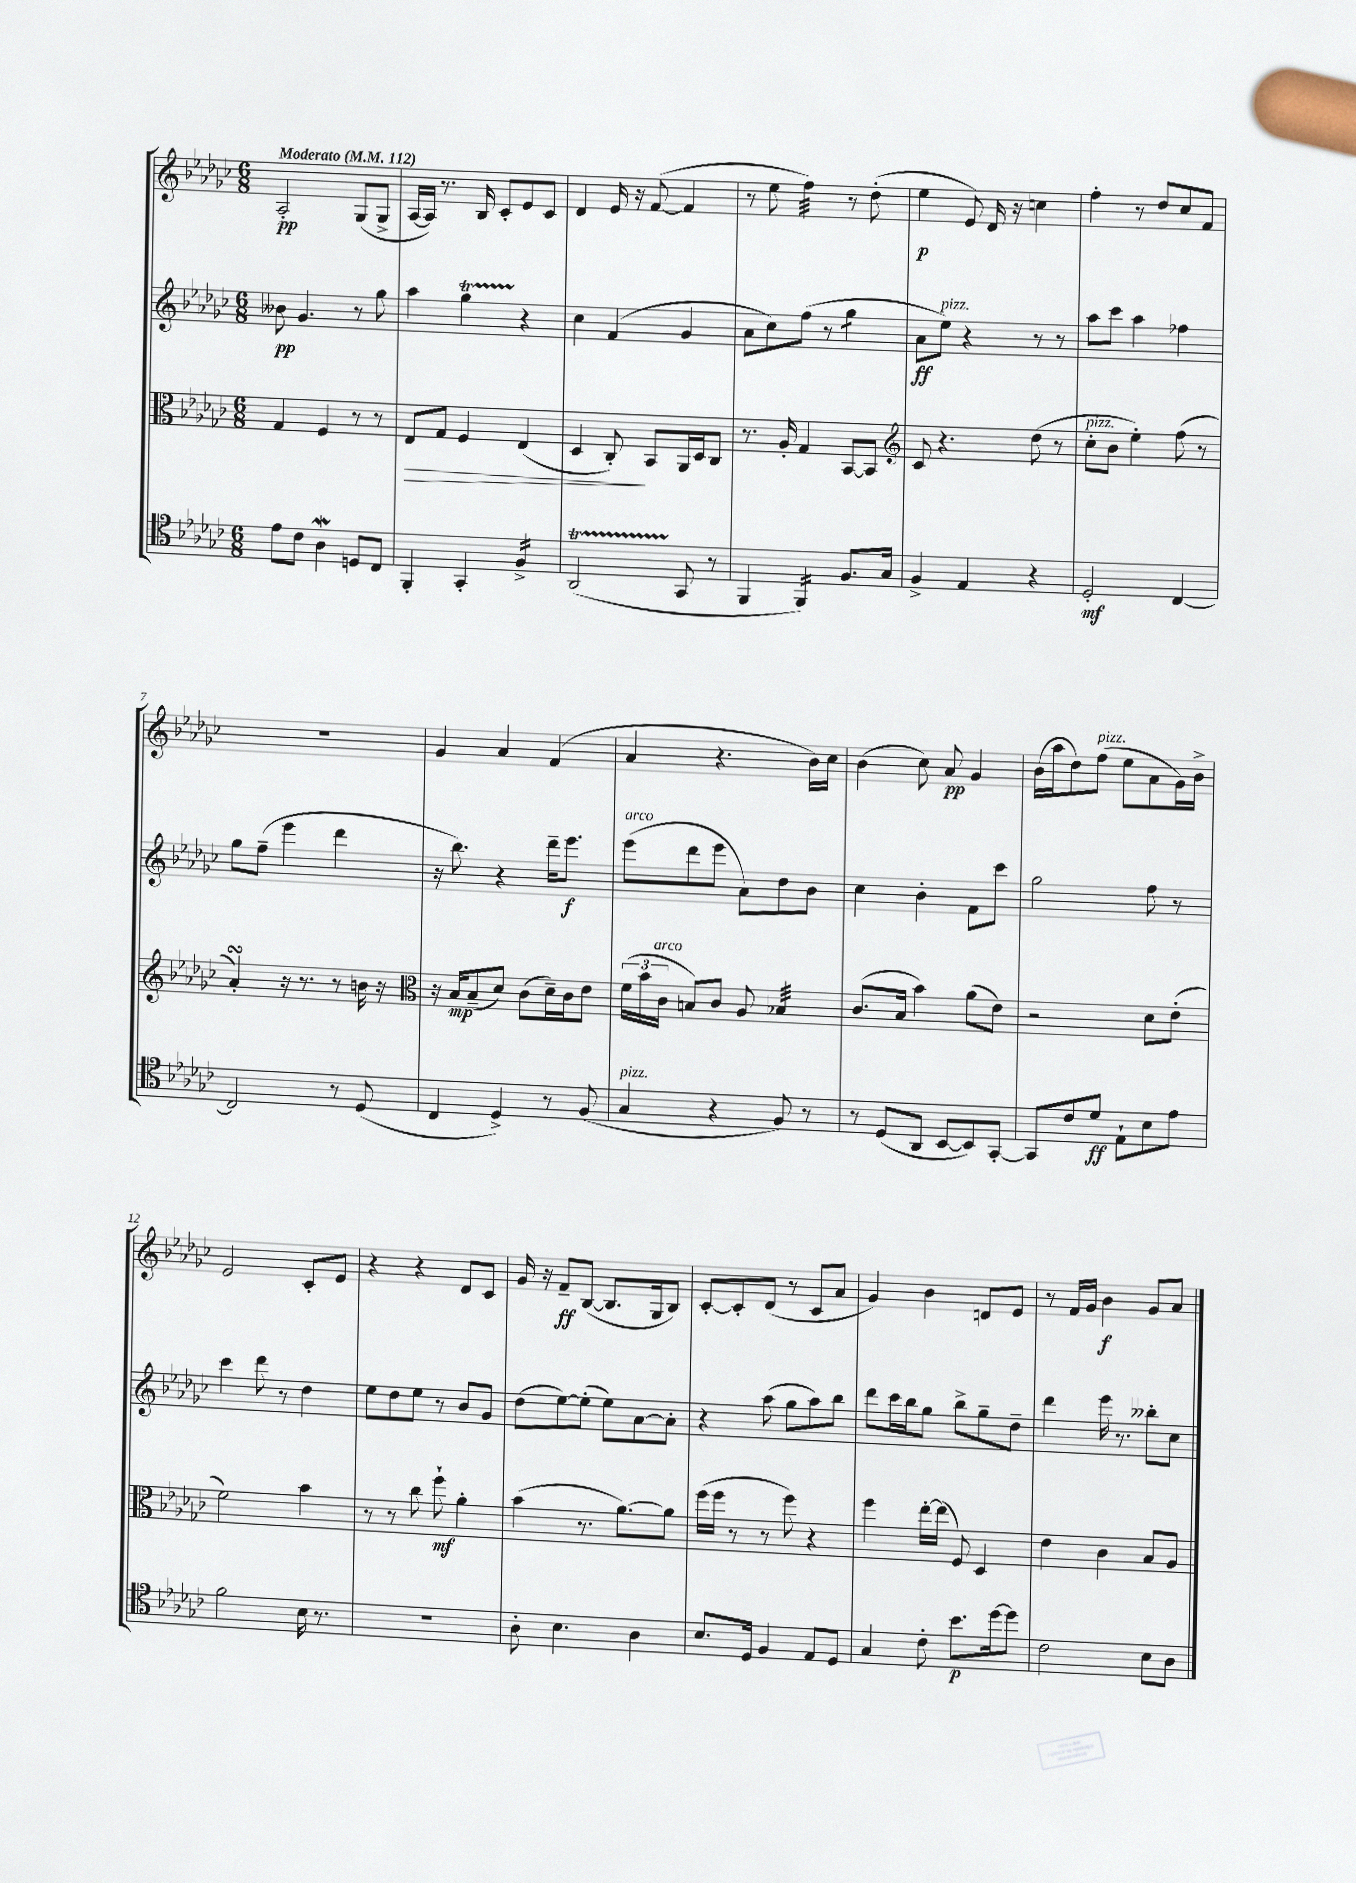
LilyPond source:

<<
\new StaffGroup <<
\new Staff = "s0" {
    \clef treble \key ges \major \numericTimeSignature \time 6/8 \tempo "Moderato" 4 = 112
    \autoBeamOff aes2-.\pp ges8[( ges8]-> |
    aes16[~ aes16]) r8. bes16 ces'8[-. ees'8 ces'8] |
    des'4 ees'16 r16 f'8~( f'4 |
    r8 ees''8 f''4:32) r8 des''8-.( |
    ees''4\p ees'8) des'16 r16 c''4 |
    f''4-. r8 des''8[ ces''8 f'8] |
    R2. |
    ges'4 aes'4 f'4( |
    aes'4 r4. bes'16[) ces''16] |
    bes'4( ces''8) aes'8\pp ges'4 |
    bes'16[( aes''16 des''8) f''8]^\markup { \italic "pizz." }( ees''8[ aes'8 ges'16) bes'16]-> |
    ees'2 ces'8[-. ees'8] |
    r4 r4 des'8[ ces'8] |
    ges'16 r16 f'8[--\ff bes8]~( bes8.[ ges16 bes8]) |
    ces'8[~-. ces'8-. des'8]( r8 ces'8[ aes'8] |
    ges'4) bes'4 d'8[ ees'8] |
    r8 f'16[ ges'16] bes'4\f ges'8[ aes'8] \bar "|." |
}
\new Staff = "s1" {
    \clef treble \key ges \major \numericTimeSignature \time 6/8
    \autoBeamOff beses'8\pp ges'4. r8 ges''8 |
    aes''4 ges''4\startTrillSpan r4\stopTrillSpan |
    ces''4 f'4( ges'4 |
    aes'8[ ces''8) f''8]( r8 ges''4:8 |
    aes'8[\ff ees''8]^\markup { \italic "pizz." }) r4 r8 r8 |
    aes''8[ ces'''8] aes''4 fes''4 |
    ges''8[ f''8]--( ees'''4 des'''4 |
    r16 bes''8.) r4 des'''16[-- ees'''8.]\f |
    ees'''8[^\markup { \italic "arco" }( des'''8 ees'''8] aes'8[) des''8 bes'8] |
    ces''4 bes'4-. f'8[ ces'''8] |
    ges''2 f''8 r8 |
    ces'''4 des'''8 r8 des''4 |
    ees''8[ des''8 ees''8] r8 bes'8[ ges'8] |
    des''8[( ees''8~) ees''8]-.( ees''8[) aes'8~ aes'8]-. |
    r4 aes''8( ges''8[ aes''8) bes''8] |
    des'''8[ ces'''16 bes''16 ges''8] bes''8[-> ges''8-- des''8]-- |
    des'''4 ees'''16 r8. beses''8[-. ces''8] \bar "|." |
}
\new Staff = "s2" {
    \clef alto \key ges \major \numericTimeSignature \time 6/8
    \autoBeamOff ges4 f4 r8 r8 |
    ees8[\> ges8] f4 ees4( |
    des4 ces8-.\!) bes,8[ aes,16 des16 ces8] |
    r8. aes16-. ges4 bes,8[~ bes,8] |
    \clef treble ces'8 r4. des''8( r8 |
    ces''8[-.^\markup { \italic "pizz." } bes'8] ees''4-.) f''8( r8 |
    aes'4-.\turn) r16 r8. r8 b'16 r16 |
    \clef alto r16 bes16[\mp bes8--( des'8]) ces'8[( des'16--) ces'16 ees'8] |
    \tuplet 3/2 { f'16[( bes'16 ces'16]^\markup { \italic "arco" } } b8[) ces'8] aes8 bes4:32 |
    ces'8.[( bes16] bes'4) aes'8[( ees'8]) |
    r2 des'8[ ees'8]-.( |
    f'2) bes'4 |
    r8 r8 ces''8 f''8-!\mf aes'4-. |
    bes'4( r8. aes'8.[~) aes'8] |
    f''16[( f''16] r8 r8 f''8) r4 |
    f''4 ees''16[~-. ees''16]( f8) des4 |
    ees'4 ces'4 bes8[ aes8] \bar "|." |
}
\new Staff = "s3" {
    \clef tenor \key ges \major \numericTimeSignature \time 6/8
    \autoBeamOff ees'8[ ces'8] aes4\mordent d8[ ces8] |
    f,4-. ges,4-. f4:16-> |
    aes,2\startTrillSpan( ges,8\stopTrillSpan r8 |
    f,4 f,4:16) f8.[ ges16] |
    f4-> ees4 r4 |
    des2-.\mf ces4~ |
    ces2 r8 des8( |
    ces4 des4->) r8 f8( |
    ges4^\markup { \italic "pizz." } r4 f8) r8 |
    r8 des8[( aes,8] bes,8[~ bes,8) ges,8]~-. |
    ges,8[ ces'8 des'8]\ff ees8[-! bes8 ees'8] |
    f'2 bes16 r8. |
    R2. |
    aes8-. bes4. aes4 |
    bes8.[ des16] f4 ees8[ des8] |
    ges4 ces'8-. bes'8.[\p des''16~ des''8] |
    ces'2 bes8[ aes8] \bar "|." |
}
>>
>>
